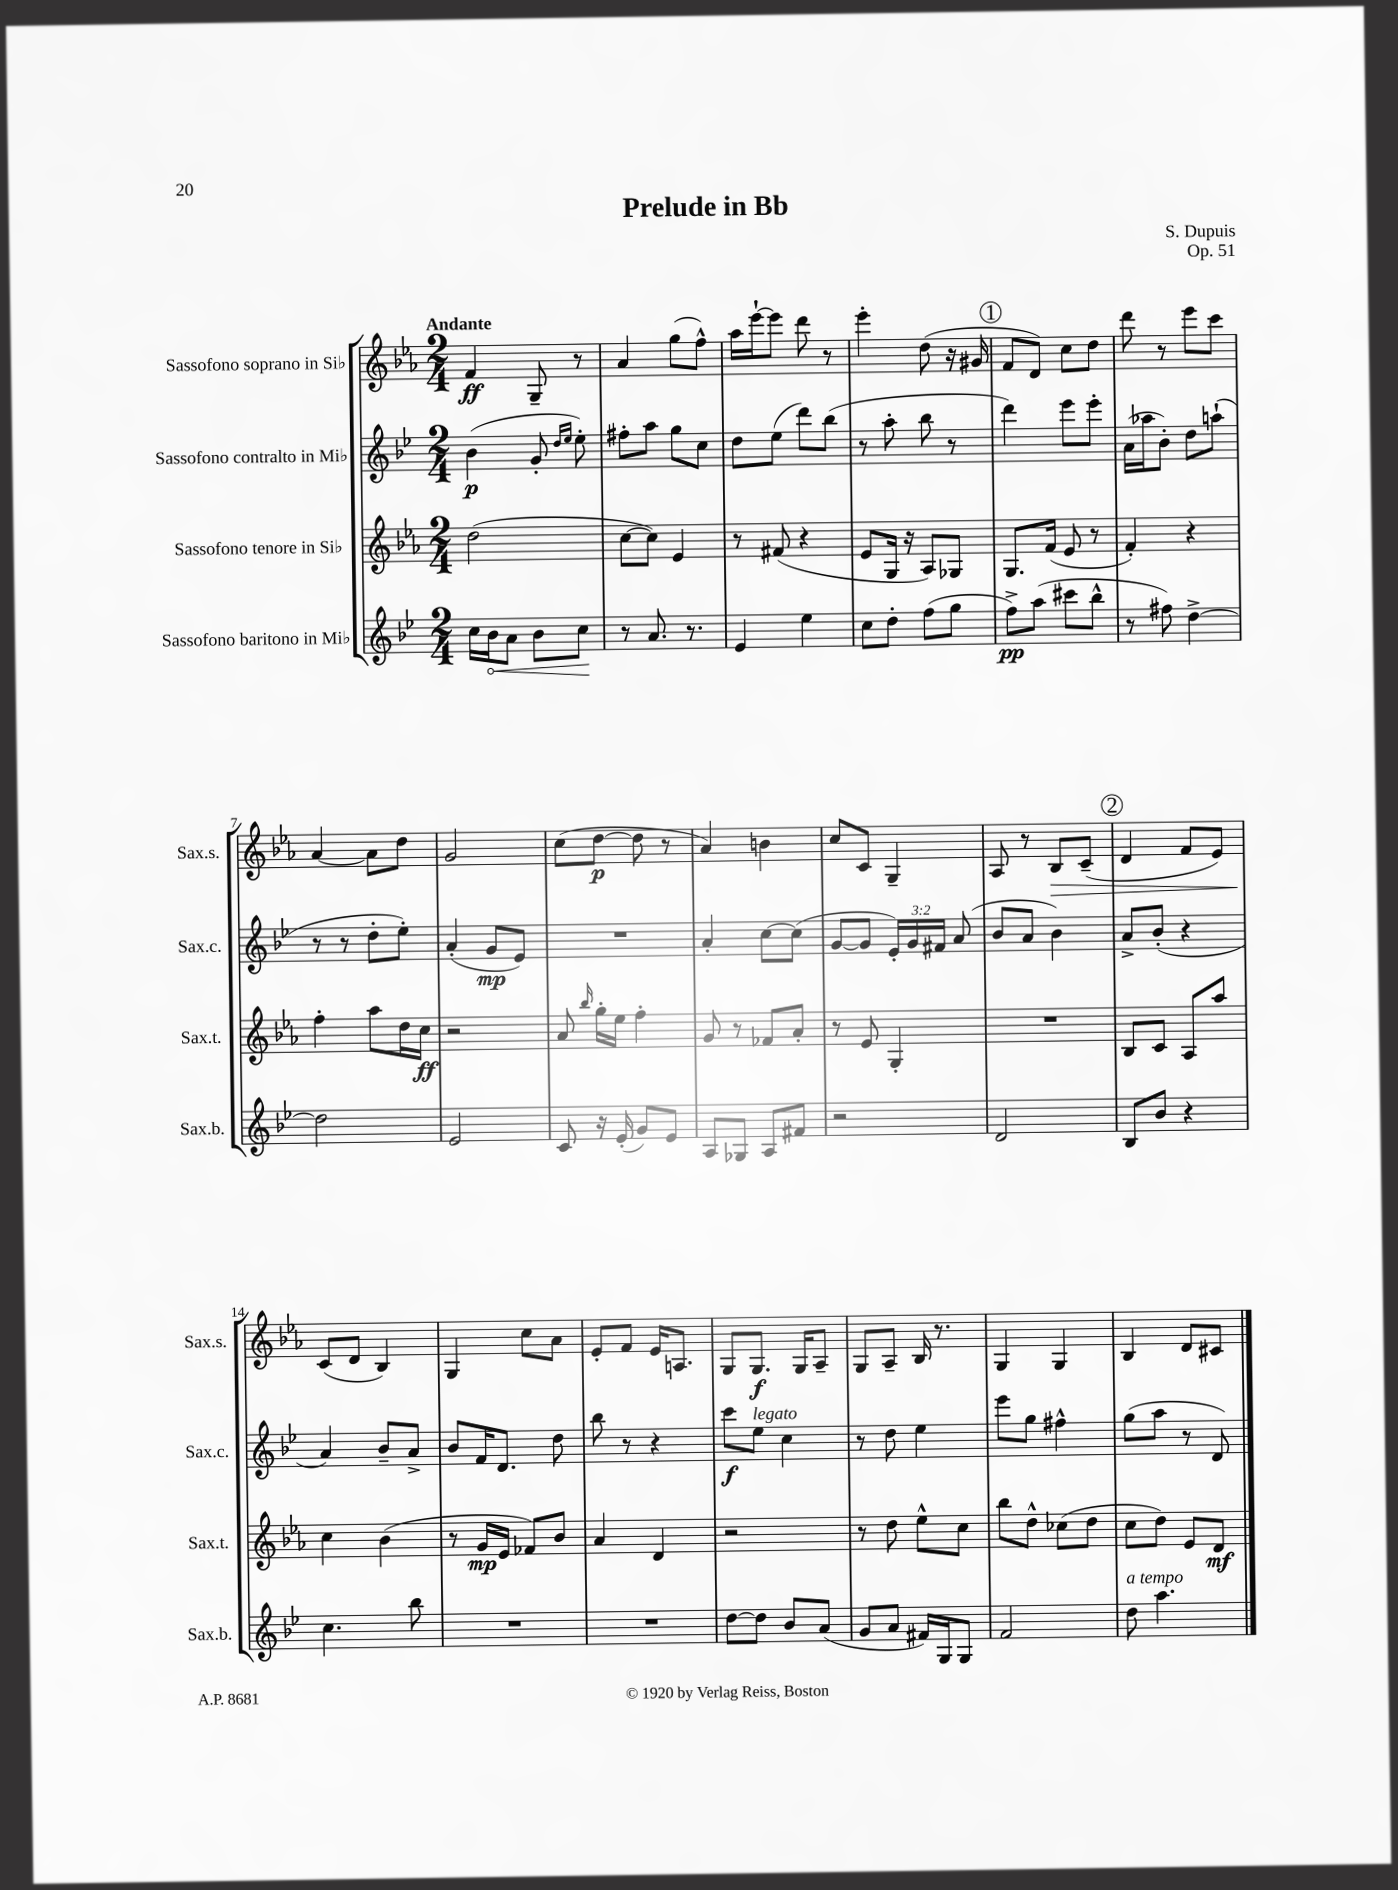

**kern	**kern	**kern	**kern
*staff4	*staff3	*staff2	*staff1
*clefG2	*clefG2	*clefG2	*clefG2
*k[b-e-]	*k[b-e-a-]	*k[b-e-]	*k[b-e-a-]
*M2/4	*M2/4	*M2/4	*M2/4
16cc	(2dd	(4b-	4f
16b-	.	.	.
8a	.	.	.
8b-	.	8g'	8G~
.	.	16qqdd	.
.	.	16qqee-	.
8cc	.	8ee-')	8r
=	=	=	=
8r	[8cc	8ff#'	4a-
8.a	8cc])	8aa	.
.	4e-	8gg	(8gg
8.r	.	.	.
.	.	8cc	8ff^^)
=	=	=	=
4e-	8r	8dd	16aa-
.	.	.	[16eee-`
.	(8f#	(8ee-	8eee-]
4ee-	4r	8ddd)	8ddd
.	.	(8bb-	8r
=	=	=	=
8cc	8e-	8r	4eee-'
8dd'	16G	8aa'	.
.	16r	.	.
(8ff	8A-)	8bb-	(8dd
8gg	8G-	8r	16r
.	.	.	16g#
=	=	=	=
8ff^)	8.G	4ddd)	8f
(8aa	.	.	8d)
.	(16f	.	.
8ccc#	8e-	8eee-	8cc
8bb-^^	8r	8eee-'	8dd
=	=	=	=
8r	4f')	(16a	8ddd
.	.	16aa-	.
8ff#)	.	8b-')	8r
[4dd^	4r	8dd	8eee-
.	.	(8aa`	8ccc
=	=	=	=
2dd]	4ff'	8r	[4a-
.	.	8r	.
.	8aa-	8dd'	8a-]
.	16dd	8ee-')	8dd
.	16cc	.	.
=	=	=	=
2e-	2r	(4a'	2g
.	.	8g	.
.	.	8e-)	.
=	=	=	=
8c	8a-	2r	(8cc
.	16qqbb-	.	.
16r	16gg'	.	[8dd
(16e-'	16ee-	.	.
8g)	4ff'	.	8dd]
8e-	.	.	8r
=	=	=	=
8A	8g	4a'	4a-)
8G-	8r	.	.
8A	8f-	[8cc	4b
8f#	8a-'	(8cc]	.
=	=	=	=
2r	8r	[8g	8cc
.	8e-	8g]	8c
.	4G'	24e-')	4G~
.	.	24g	.
.	.	24f#	.
.	.	(8a	.
=	=	=	=
2d	2r	8b-	8A-
.	.	8a	8r
.	.	4b-)	8B-
.	.	.	(8c~
=	=	=	=
8B-	8B-	8a^	4d
8b-	8c	(8b-'	.
4r	8A-	4r	8f
.	8aa-	.	8e-)
=	=	=	=
4.cc	4cc	4a)	(8c
.	.	.	8d
.	(4b-	8b-~	4B-)
8bb-	.	8a^	.
=	=	=	=
2r	8r	8b-	4G
.	16g	16f	.
.	16e-	8.d	.
.	8f-)	.	8cc
.	8b-	8dd	8a-
=	=	=	=
2r	4a-	8bb-	8e-'
.	.	8r	8f
.	4d	4r	16e-
.	.	.	8.A
=	=	=	=
[8dd	2r	8ccc	8G
8dd]	.	8ee-	8.G
8b-	.	4cc	.
.	.	.	16G
(8a	.	.	8A-~
=	=	=	=
8g	8r	8r	8G
8a	8dd	8dd	8A-~
16f#)	8ee-^^	4ee-	16B-
16G	.	.	8.r
8G	8cc	.	.
=	=	=	=
2f	8bb-	8eee-	4G
.	8dd^^	8gg	.
.	(8cc-	4ff#^^	4G
.	8dd	.	.
=	=	=	=
8dd	8cc	(8gg	4B-
4.aa	8dd)	8aa	.
.	8e-	8r	8d
.	8d	8d)	8c#
==	==	==	==
*-	*-	*-	*-
